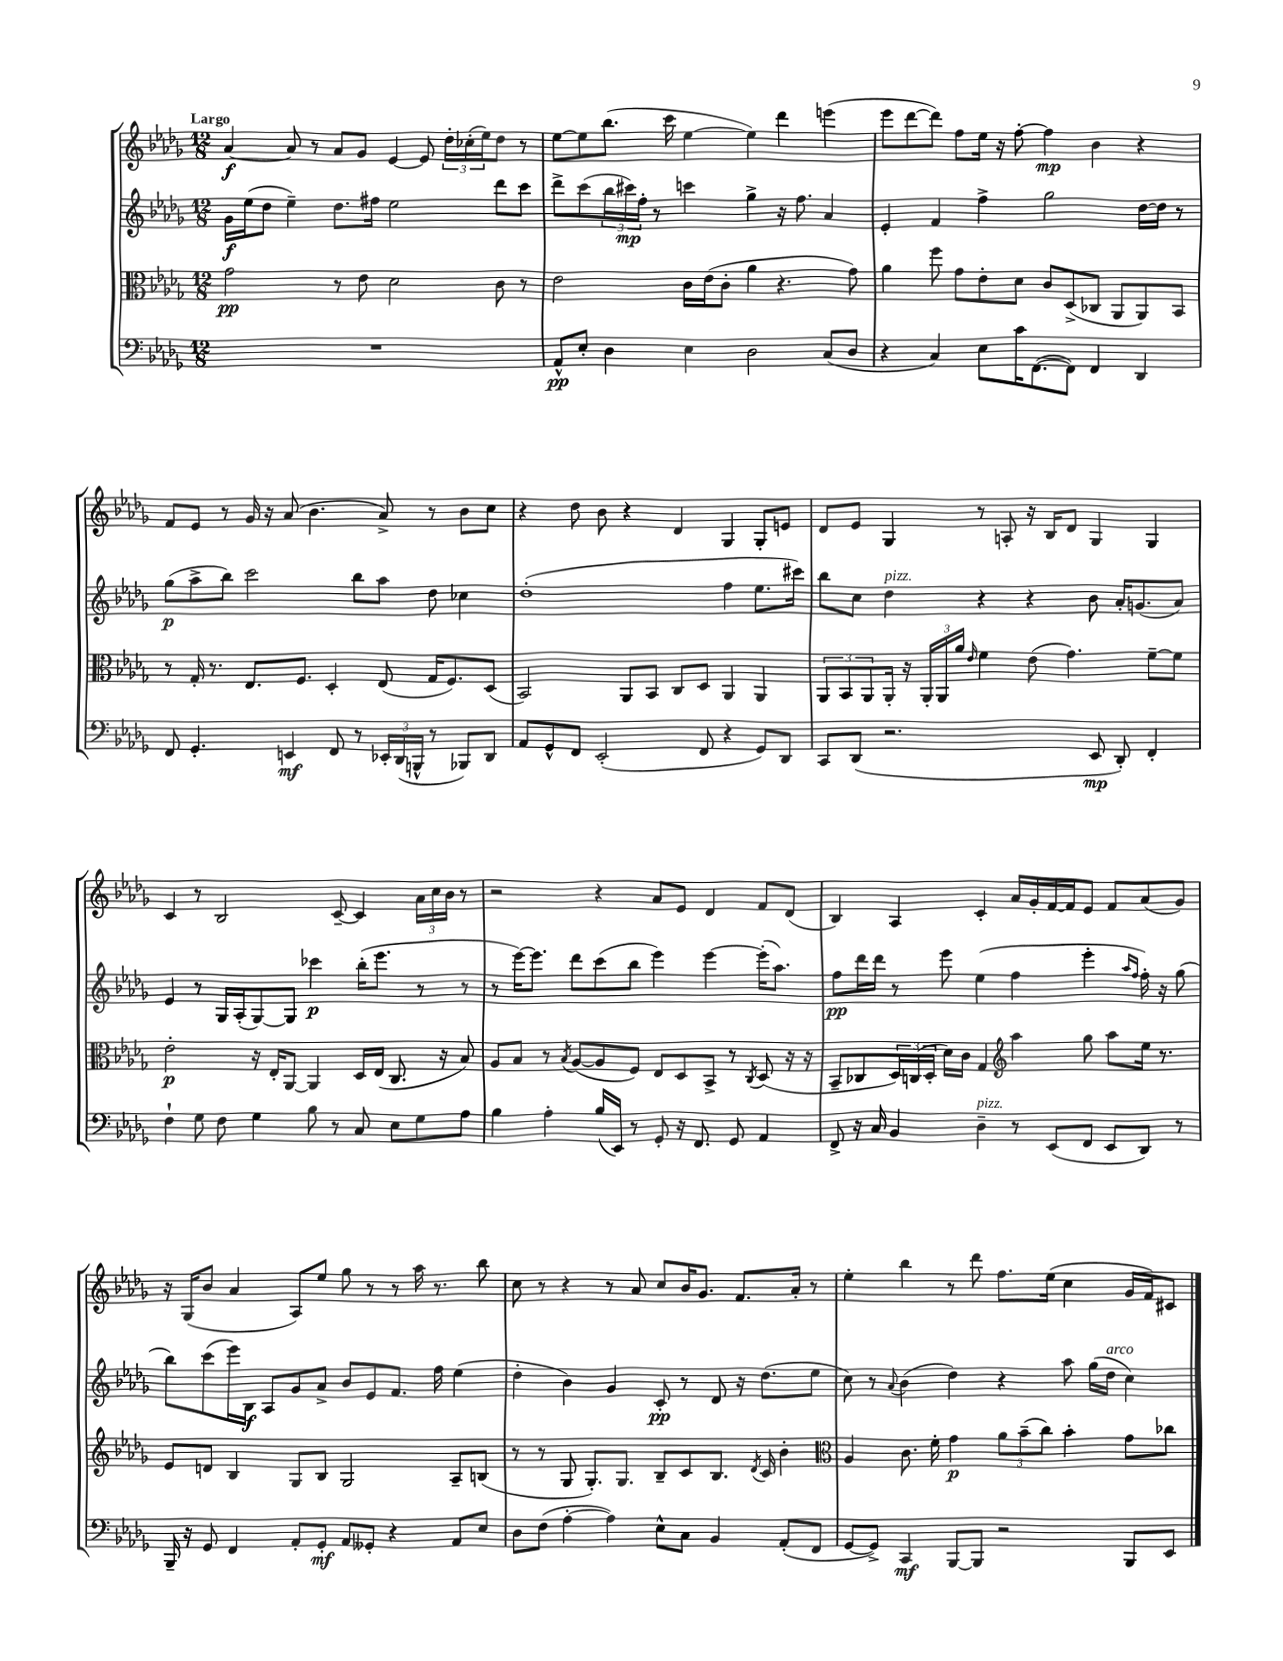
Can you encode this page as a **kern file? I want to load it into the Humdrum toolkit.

**kern	**kern	**kern	**kern
*staff4	*staff3	*staff2	*staff1
*clefF4	*clefC3	*clefG2	*clefG2
*k[b-e-a-d-g-]	*k[b-e-a-d-g-]	*k[b-e-a-d-g-]	*k[b-e-a-d-g-]
*M12/8	*M12/8	*M12/8	*M12/8
1.r	2g-	16g-	[4a-
.	.	(16ee-	.
.	.	8dd-	.
.	.	4ee-~)	8a-]
.	.	.	8r
.	8r	8.dd-	8a-
.	8e-	.	8g-
.	.	16ff#	.
.	2d-	2ee-	[4e-
.	.	.	8e-]
.	.	.	24dd-'
.	.	.	(24cc-'
.	.	.	24ee-)
.	8c	8ddd-	8dd-
.	8r	8ccc	8r
=	=	=	=
8AA-^^	2e-	8ddd-^	[8ee-
8E-'	.	(8ccc	8ee-]
4D-	.	24bb-	(8.bb-
.	.	24ccc#)	.
.	.	24ff'	.
.	.	8r	.
.	.	.	16ccc
4E-	16c	4ccc	[4ee-
.	(16e-	.	.
.	8c'	.	.
2D-	4a-	4gg-^	4ee-])
.	4.r	16r	4ddd-
.	.	8.ff	.
(8C	.	4a-	(4eee
8D-	8g-)	.	.
=	=	=	=
4r	4a-	4e-'	8eee-
.	.	.	[8ddd-
4C)	8ff	4f	8ddd-])
.	8g-	.	8ff
8E-	8e-'	4ff^	16ee-
.	.	.	16r
16c	8d-	.	[8ff'
([8.FF	.	.	.
.	8c	2gg-	4ff]
8FF])	(8D-^	.	.
4FF	8C-	.	4b-
.	8AA-	.	.
4DD-	8AA-)	[16dd-	4r
.	.	16dd-]	.
.	8BB-	8r	.
=	=	=	=
8FF	8r	(8gg-	8f
4.GG-'	16G-'	8aa-^	8e-
.	8.r	.	.
.	.	8bb-)	8r
.	8.E-	2ccc	16g-
.	.	.	16r
4EE	.	.	(8a-
.	8.F	.	.
.	.	.	4.b-
8FF	4D-'	.	.
8r	.	8bb-	.
24EE-'	(8E-	8aa-	8a-^)
(24DD-	.	.	.
24BBB^^	.	.	.
8r	16G-	8dd-	8r
.	8.F)	.	.
8BBB-)	.	4cc-	8b-
8DD-	(8D-	.	8cc
=	=	=	=
8AA-	2BB-)	(1dd-'	4r
8GG-^^	.	.	.
8FF	.	.	8dd-
(2EE-'	.	.	8b-
.	8AA-	.	4r
.	8BB-	.	.
.	8C	.	4d-
8FF	8D-	.	.
4r	4AA-	4ff	4G-
8GG-)	4AA-	8.ee-	8G-'
8DD-	.	.	8e
.	.	16ccc#)	.
=	=	=	=
8CC	12AA-	8bb-	8d-
.	12BB-	.	.
(8DD-	.	8cc	8e-
.	12AA-	.	.
2.r	16AA-'	4dd-	4G-
.	16r	.	.
.	24AA-'	.	.
.	24AA-	.	.
.	24a-	.	.
.	16qqe-	.	.
.	4f	4r	8r
.	.	.	8A'
.	(8e-	4r	16r
.	.	.	16B-
.	4.g-)	.	8d-
8EE-	.	8b-	4G-
8DD-')	.	16a-'	.
.	.	(8.g	.
4FF'	[8f~	.	4G-
.	8f]	8a-)	.
=	=	=	=
4F`	2e-'	4e-	4c
8G-	.	8r	8r
8F	.	16G-	2B-
.	.	(16A-'	.
4G-	16r	[8G-)	.
.	16E-'	.	.
.	[8AA-	8G-]	.
8B-	4AA-]	4ccc-	.
8r	.	.	[8c~
8C	16D-	(16bb-'	4c]
.	(16E-	8.eee-	.
8E-	8.C	.	.
8G-	.	8r	24a-
.	.	.	24cc
.	16r	.	.
.	.	.	24b-
8A-	8B-)	8r	8r
=	=	=	=
4B-	8A-	8r	2r
.	8B-	[16eee-)	.
.	.	8.eee-]	.
4A-'	8r	.	.
.	8qB-	.	.
.	([8A-	8ddd-	.
(16B-	8A-]	(8ccc	4r
16EE-)	.	.	.
8r	8F)	8bb-	.
8GG-'	8E-	4eee-)	8a-
16r	8D-	.	8e-
8.FF	.	.	.
.	8BB-^	[4eee-	4d-
8GG-	8r	.	.
.	8qC	.	.
4AA-	(8D-	(16eee-']	8f
.	.	8.aa-)	.
.	16r	.	(8d-
.	16r	.	.
=	=	=	=
8FF^	8BB-~	8ff	4B-)
16r	8C-	16ddd-	.
16C	.	16ddd-	.
4BB-	24D-)	8r	4A-
.	(24C	.	.
.	24D-'	.	.
.	16d-)	8eee-	.
.	16c	.	.
4D-~	4G-	(4ee-	4c'
*	*clefG2	*	*
8r	4aa-	4ff	16a-
.	.	.	16g-'
(8EE-	.	.	[16f
.	.	.	16f]
8FF	8gg-	4eee-'	8e-
8EE-	8aa-	.	8f
.	.	16qqaa-	.
.	.	16qqff	.
8DD-)	16ee-	16ff')	(8a-
.	8.r	16r	.
8r	.	(8gg-	8g-)
=	=	=	=
16BBB-~	8e-	8bb-)	16r
16r	.	.	(16G-
8GG-	8d	(8ccc	8b-
4FF	4B-	16eee-)	4a-
.	.	16B-	.
.	.	8A-	.
8AA-'	8G-	8g-	8A-)
8GG-'	8B-	8a-^	8ee-
8AA-	2G-	8b-	8gg-
8GG--'	.	8e-	8r
4r	.	8.f	8r
.	.	.	16aa-
.	.	16ff	8.r
8AA-	8A-~	(4ee-	.
8E-	(8B	.	8bb-
=	=	=	=
8D-	8r	4dd-'	8cc
(8F	8r	.	8r
[4A-'	8G-	4b-)	4r
.	8.G-')	.	.
4A-])	.	4g-	8r
.	8.G-	.	.
.	.	.	8a-
8E-^^	8B-~	8c'	8cc
8C	8c	8r	16b-
.	.	.	8.g-
4BB-	8.B-	8d-	.
.	.	16r	8.f
.	8qd-	.	.
.	16c	(8.dd-	.
(8AA-'	4b-'	.	.
.	.	.	16a-'
8FF	.	8ee-	8r
=	=	=	=
*	*clefC3	*	*
[8GG-	4A-	8cc)	4ee-'
8GG-^])	.	8r	.
.	.	8qqa-	.
4CC	8.c	(4b-	4bb-
.	16f'	.	.
[8BBB-	4g-	4dd-)	8r
8BBB-]	.	.	8ddd-
2r	12a-	4r	8.ff
.	(12b-~	.	.
.	12cc)	.	.
.	.	.	(16ee-
.	4b-'	8aa-	4cc
.	.	(16gg-	.
.	.	16dd-	.
8BBB-	8g-	4cc)	16g-
.	.	.	16f)
8EE-	8cc-	.	8c#
==	==	==	==
*-	*-	*-	*-
